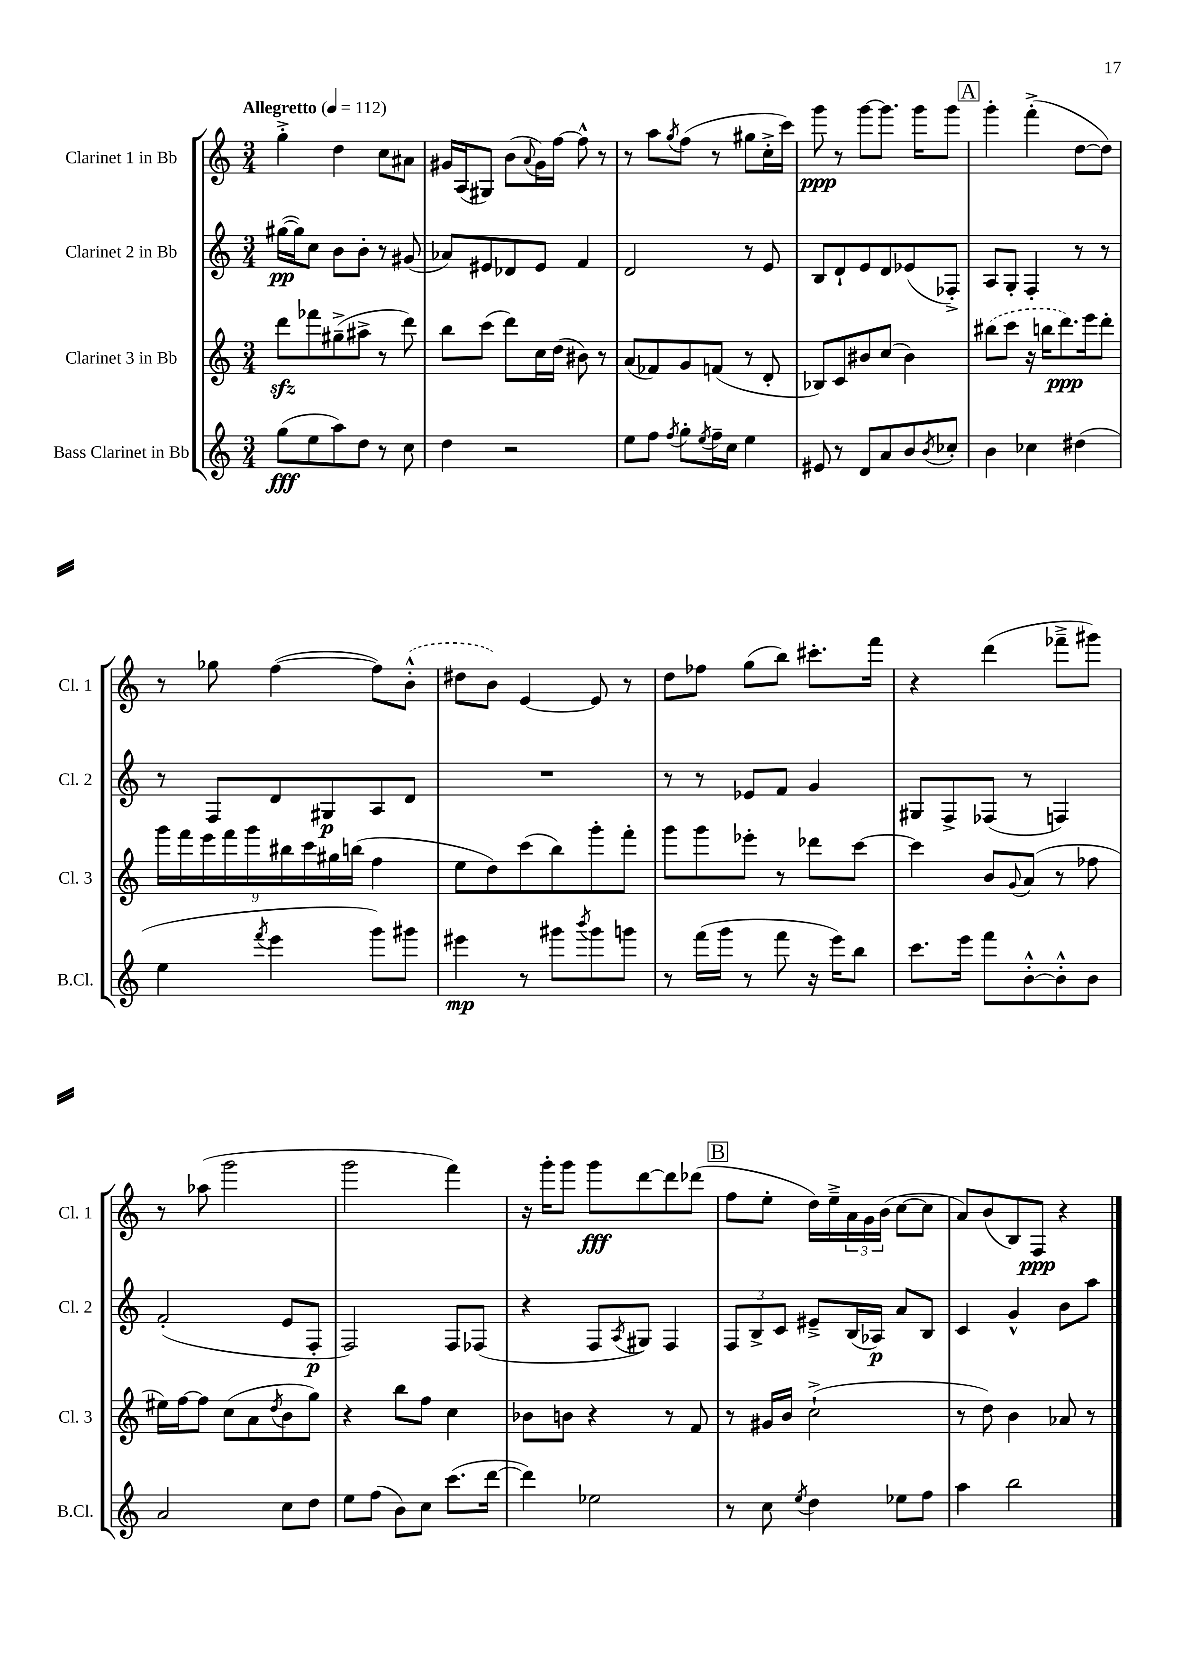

**kern	**dynam	**kern	**dynam	**kern	**dynam	**kern	**dynam
*part4	*part4	*part3	*part3	*part2	*part2	*part1	*part1
*staff4	*staff4	*staff3	*staff3	*staff2	*staff2	*staff1	*staff1
*I"Bass Clarinet in Bb	*	*I"Clarinet 3 in Bb	*	*I"Clarinet 2 in Bb	*	*I"Clarinet 1 in Bb	*
*I'B.Cl.	*	*I'Cl. 3	*	*I'Cl. 2	*	*I'Cl. 1	*
*clefG2	*	*clefG2	*	*clefG2	*	*clefG2	*
*k[]	*	*k[]	*	*k[]	*	*k[]	*
*M3/4	*	*M3/4	*	*M3/4	*	*M3/4	*
*MM112	*	*MM112	*	*MM112	*	*MM112	*
=1	=1	=1	=1	=1	=1	=1	=1
!	!	!	!	!	!	!LO:TX:a:B:t=Allegretto	!
(8gg\L	fff	8dddzz\L	.	([16gg#X\LL	pp	4gg'^\	.
.	.	.	.	16gg#\J])	.	.	.
8ee\	.	8fff-X\	.	8cc\J	.	.	.
8aa\)	.	(8gg#X~^\	.	8b\L	.	4dd\	.
8dd\J	.	8aa#X^\J	.	8b'\J	.	.	.
8r	.	8r	.	8r	.	8cc\L	.
8cc\	.	8ddd\)	.	(8g#X/	.	8a#X\J	.
=2	=2	=2	=2	=2	=2	=2	=2
4dd\	.	8bb\L	.	8a-X/L)	.	16g#X/LL	.
.	.	.	.	.	.	(16A/J	.
.	.	(8ccc\J	.	8e#X/	.	8G#X/J)	.
2r	.	8ddd\L)	.	8d-X/	.	(8b\L	.
.	.	.	.	.	.	8qqa/	.
.	.	16cc\L	.	8e#/J	.	16g#\L)	.
.	.	(16dd\JJ	.	.	.	[16ff\JJ	.
.	.	8b#X\)	.	4f/	.	8ff^^\]	.
.	.	8r	.	.	.	8r	.
=3	=3	=3	=3	=3	=3	=3	=3
8ee\L	.	(8a/L	.	2d/	.	8r	.
8ff\J	.	8f-X/)	.	.	.	8aa\L	.
8qff/	.	.	.	.	.	8qgg/	.
8gg'\L	.	8g/	.	.	.	(8ff\J	.
8qee/	.	.	.	.	.	.	.
16ff~\L	.	(8fn/J	.	.	.	8r	.
16cc\JJ	.	.	.	.	.	.	.
4ee\	.	8r	.	8r	.	8gg#X\L	.
.	.	8d'/	.	8e/	.	16cc'^\L	.
.	.	.	.	.	.	16ccc\JJ)	.
=4	=4	=4	=4	=4	=4	=4	=4
8e#X/	.	8B-X/L)	.	8B/L	.	8ggg\	ppp
8r	.	8c/	.	8d`/	.	8r	.
8d/L	.	8b#X/	.	8e/	.	[8ggg\L	.
8a/	.	(8cc/J	.	8d/	.	8.ggg\J]	.
8b/	.	4b#\)	.	(8e-X/	.	.	.
.	.	.	.	.	.	16ggg\KL	.
8qb/	.	.	.	.	.	.	.
8cc-X'/J	.	.	.	8F-X'^/J)	.	8ggg\J	.
!!LO:REH:place=s1:t=A
=5	=5	=5	=5	=5	=5	=5	=5
4b\	.	(8bb#X\L	.	8A/L	.	4ggg'\	.
.	.	8ccc\J	.	8G'/J	.	.	.
4cc-X\	.	16r	.	4F'/	.	(4fff'^\	.
.	.	16bbn\KL	.	.	.	.	.
.	.	8.ddd\)	ppp	.	.	.	.
(4dd#X\	.	.	.	8r	.	[8dd\L	.
.	.	16eee\k	.	.	.	.	.
.	.	8ddd'\J	.	8r	.	8dd\J])	.
!!LO:LB:g=z
=6	=6	=6	=6	=6	=6	=6	=6
4ee\	.	18ggg\LL	.	8r	.	8r	.
.	.	18fff\	.	.	.	.	.
.	.	18eee\	.	.	.	.	.
.	.	.	.	8F/L	.	8gg-X\	.
.	.	18fff\	.	.	.	.	.
.	.	18ggg\	.	.	.	.	.
8qfff/	.	.	.	.	.	.	.
4eee\	.	.	.	8d/	.	([4ff\	.
.	.	18bb#X\	.	.	.	.	.
.	.	18ccc\	.	.	.	.	.
.	.	.	.	8G#X/	p	.	.
.	.	18gg#X\	.	.	.	.	.
.	.	(18bbn\JJ	.	.	.	.	.
8ggg\L)	.	4ff\	.	8A/	.	8ff\L])	.
8ggg#X\J	.	.	.	8d/J	.	(8b'^^\J	.
=7	=7	=7	=7	=7	=7	=7	=7
4eee#X\	mp	8ee\L	.	2.r	.	8dd#X\L	.
.	.	8dd\)	.	.	.	8b\J)	.
8r	.	(8ccc\	.	.	.	[4e/	.
8ggg#X\L	.	8bb\)	.	.	.	.	.
8qbbb/	.	.	.	.	.	.	.
8ggg#\	.	8ggg'\	.	.	.	8e/]	.
8gggn\J	.	8fff'\J	.	.	.	8r	.
=8	=8	=8	=8	=8	=8	=8	=8
8r	.	8ggg\L	.	8r	.	8dd\L	.
(16fff\LL	.	8ggg\	.	8r	.	8ff-X\J	.
16ggg\JJ	.	.	.	.	.	.	.
8r	.	8eee-X'\J	.	8e-X/L	.	(8gg\L	.
8fff\	.	8r	.	8f/J	.	8bb\J)	.
16r	.	8ddd-X\L	.	4g/	.	8.ccc#X'\L	.
16eee\KL)	.	.	.	.	.	.	.
8bb\J	.	[8ccc\J	.	.	.	.	.
.	.	.	.	.	.	16fff\Jk	.
=9	=9	=9	=9	=9	=9	=9	=9
8.ccc\L	.	4ccc\]	.	8G#X/L	.	4r	.
.	.	.	.	8F^/	.	.	.
16eee\Jk	.	.	.	.	.	.	.
8fff\L	.	8b/L	.	(8F-X/J	.	(4ddd\	.
.	.	8qqg/	.	.	.	.	.
[8b'^^\	.	(8a/J	.	8r	.	.	.
8b'^^\]	.	8r	.	4Fn/)	.	8fff-X~^\L	.
8b\J	.	8ff-X\	.	.	.	8ggg#X\J)	.
!!LO:LB:g=z
=10	=10	=10	=10	=10	=10	=10	=10
2a/	.	16ee#X\LL)	.	(2f'/	.	8r	.
.	.	[16ff\J	.	.	.	.	.
.	.	8ff\J]	.	.	.	(8aa-X\	.
.	.	(8cc\L	.	.	.	2ggg\	.
.	.	8a\	.	.	.	.	.
.	.	8qdd/	.	.	.	.	.
8cc\L	.	8b\	.	8e/L	.	.	.
8dd\J	.	8gg\J)	.	8F'/J	p	.	.
=11	=11	=11	=11	=11	=11	=11	=11
8ee\L	.	4r	.	2F/)	.	2ggg\	.
(8ff\J	.	.	.	.	.	.	.
8b\L)	.	8bb\L	.	.	.	.	.
8cc\J	.	8ff\J	.	.	.	.	.
(8.ccc\L	.	4cc\	.	8F/L	.	4fff\)	.
.	.	.	.	(8F-X/J	.	.	.
[16ddd\Jk	.	.	.	.	.	.	.
=12	=12	=12	=12	=12	=12	=12	=12
4ddd\])	.	8b-X\L	.	4r	.	16r	.
.	.	.	.	.	.	16ggg'\KL	.
.	.	8bn\J	.	.	.	8ggg\J	.
2ee-X\	.	4r	.	8F/L	.	8ggg\L	fff
.	.	.	.	8qA/	.	.	.
.	.	.	.	8G#X/J)	.	[8ddd\	.
.	.	8r	.	4F/	.	8ddd\]	.
.	.	8f/	.	.	.	(8ddd-X\J	.
!!LO:REH:place=s1:t=B
=13	=13	=13	=13	=13	=13	=13	=13
8r	.	8r	.	12F/L	.	8ff\L	.
.	.	.	.	12B^/	.	.	.
8cc\	.	16g#X/LL	.	.	.	8ee'\J	.
.	.	.	.	12c/J	.	.	.
.	.	16b/JJ	.	.	.	.	.
8qee/	.	.	.	.	.	.	.
4dd\	.	(2cc`^\	.	8e#X~^/L	.	16dd\LL)	.
.	.	.	.	.	.	16ee~^\	.
.	.	.	.	(16B/L	.	24a\	.
.	.	.	.	.	.	24g\	.
.	.	.	.	16A-X/JJ)	p	.	.
.	.	.	.	.	.	(24b\JJ	.
8ee-X\L	.	.	.	8a/L	.	[8cc\L	.
8ff\J	.	.	.	8B/J	.	8cc\J]	.
=14	=14	=14	=14	=14	=14	=14	=14
4aa\	.	8r	.	4c/	.	8a/L)	.
.	.	8dd\)	.	.	.	(8b/	.
2bb\	.	4b\	.	4g^^/	.	8B/)	.
.	.	.	.	.	.	8F/J	ppp
.	.	8a-X/	.	8b\L	.	4r	.
.	.	8r	.	8aa\J	.	.	.
==	==	==	==	==	==	==	==
*-	*-	*-	*-	*-	*-	*-	*-
